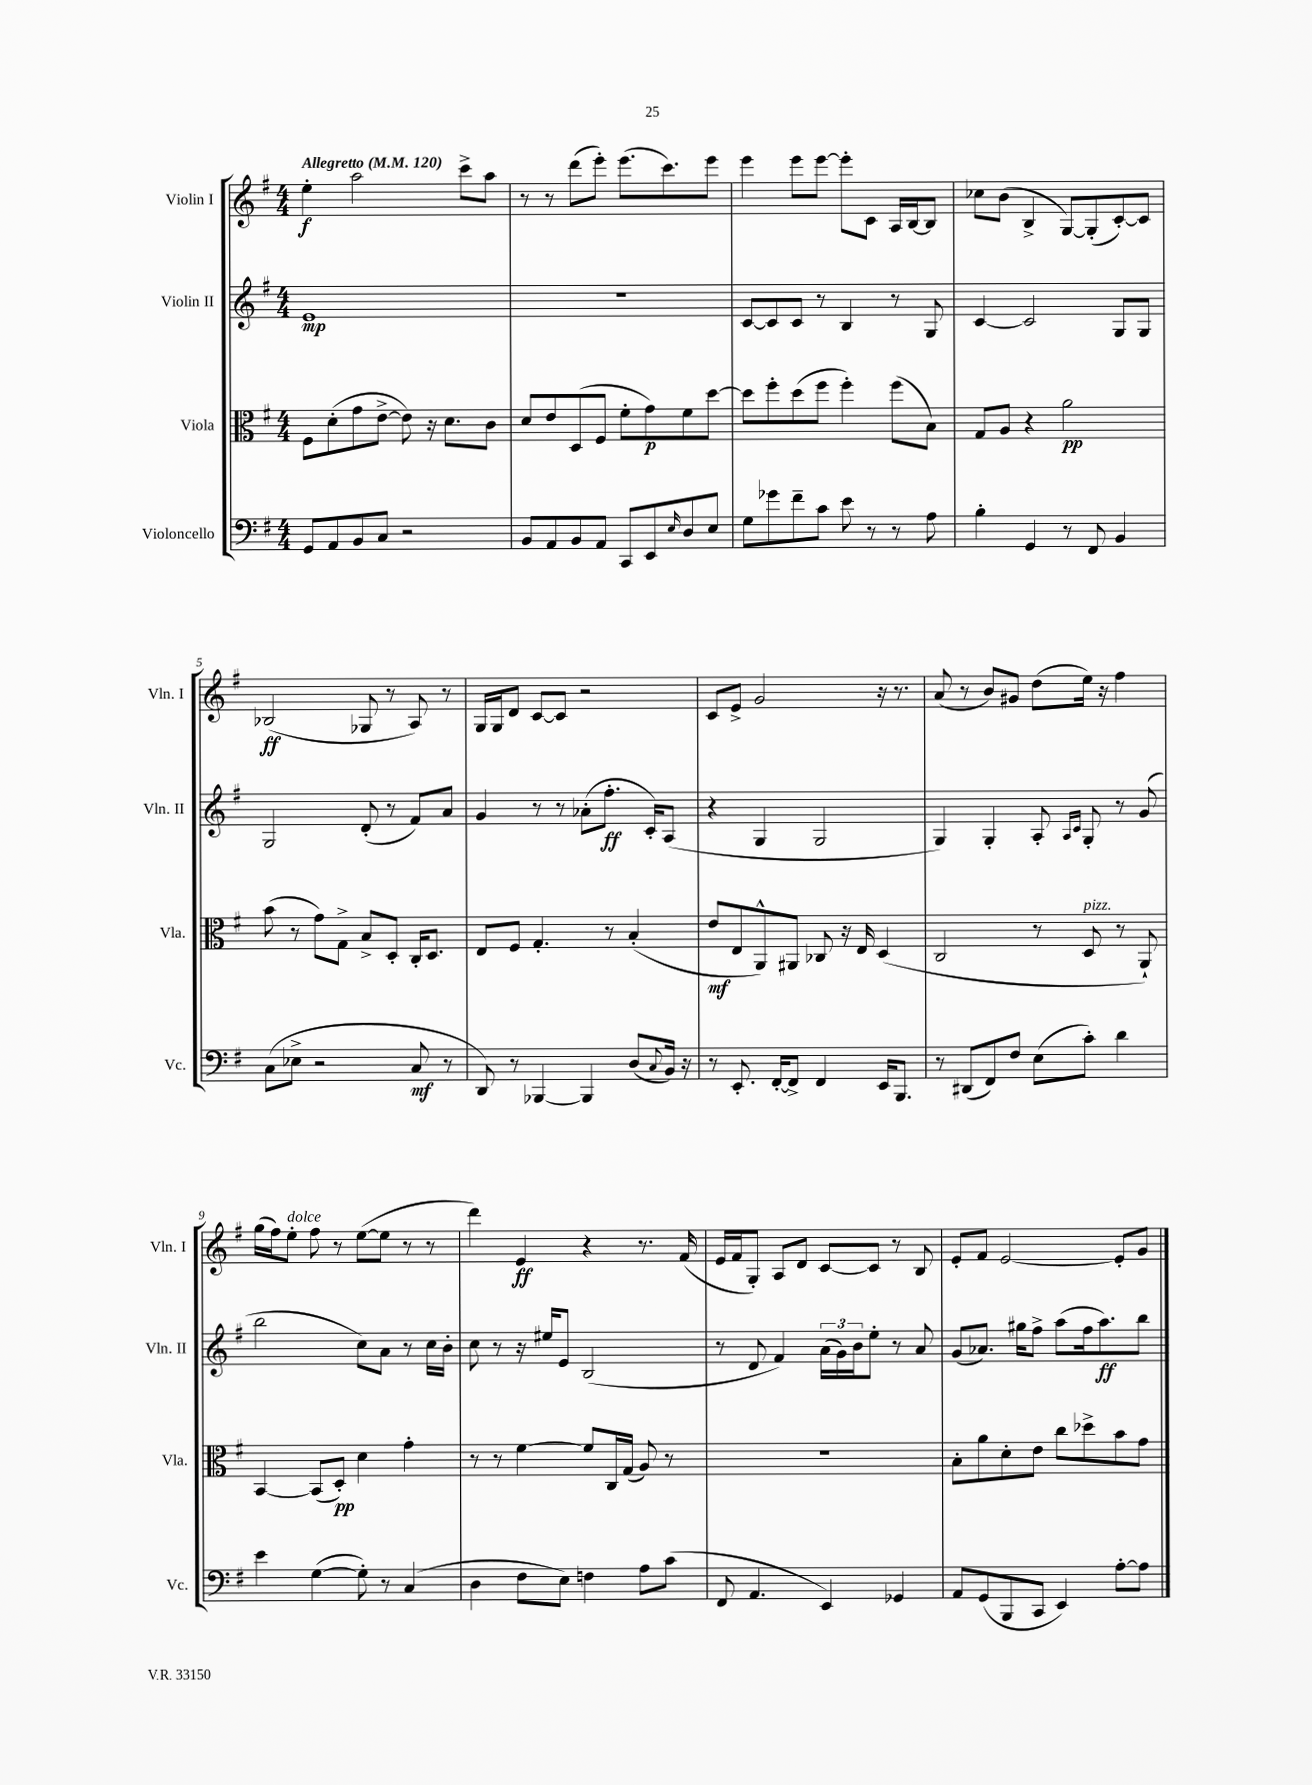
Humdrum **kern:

**kern	**kern	**kern	**kern
*staff4	*staff3	*staff2	*staff1
*clefF4	*clefC3	*clefG2	*clefG2
*k[f#]	*k[f#]	*k[f#]	*k[f#]
*M4/4	*M4/4	*M4/4	*M4/4
*MM120	*MM120	*MM120	*MM120
8GG/L	8F#\L	1e	4ee'\
8AA/	(8d'\	.	.
8BB/	8g\	.	2aa\
8C/J	[8e^\J	.	.
2r	8e\])	.	.
.	16r	.	.
.	8.d\L	.	.
.	.	.	8ccc^\L
.	8c\J	.	8aa\J
=	=	=	=
8BB/L	8d/L	1r	8r
8AA/	8e/	.	8r
8BB/	(8D/	.	(8ddd\L
8AA/J	8F#/J	.	8eee'\J)
8CC/L	8f#'\L	.	(8.eee\L
8EE/	8g\)	.	.
.	.	.	8.ccc\)
16qqE/	.	.	.
8D/	8f#\	.	.
8E/J	[8dd\J	.	8eee\J
=	=	=	=
8G\L	8dd\]L	[8c/L	4eee\
8g-\	8ff#'\	8c/]	.
8f#~\	(8dd\	8c/J	8eee\L
8c\J	8ff#\J	8r	[8eee\J
8e\	4ff#'\)	4B/	8eee'\]L
8r	.	.	8c\J
8r	(8ff#\L	8r	16A/LL
.	.	.	[16B/J
8A\	8B\J)	8G/	8B/]J
=	=	=	=
4B'\	8G/L	[4c/	8cc-\L
.	8A/J	.	(8b\J
4GG/	4r	2c/]	4B^/
8r	2a\	.	[8G/L)
8FF#/	.	.	(8G'/]
4BB/	.	8G/L	[8c'/)
.	.	8G/J	8c/]J
=	=	=	=
(8C\L	(8b\	2G/	(2B-/
8E-^\J	8r	.	.
2r	8g\L)	.	.
.	8G^\J	.	.
.	8B^/L	(8d'/	8G-/
.	8D'/J	8r	8r
8C/	16C'/LK	8f#/L)	8A/)
.	8.D/J	.	.
8r	.	8a/J	8r
=	=	=	=
8DD/)	8E/L	4g/	16G/LL
.	.	.	16G/J
8r	8F#/J	.	8d/J
[4BBB-/	4.G'/	8r	[8c/L
.	.	8r	8c/]J
4BBB-/]	.	(8a-'\L	2r
.	8r	8.ff#'\J	.
(8D/L	(4B'/	.	.
.	.	16c'/LK)	.
8qqC/	.	.	.
16BB/Jk)	.	(8A/J	.
16r	.	.	.
=	=	=	=
8r	8e/L	4r	8c/L
8.EE'/	8E/	.	8e^/J
.	8AA^^/)	4G/	2g/
[16FF#'/LK	.	.	.
8FF#^/]J	8AA#/J	.	.
4FF#/	8C-/	2G/	.
.	16r	.	.
.	16E/	.	.
16EE/LK	(4D/	.	16r
8.BBB/J	.	.	8.r
=	=	=	=
8r	2C/	4G/)	(8a/
(8DD#/L	.	.	8r
8FF#/)	.	4G'/	8b/L)
8F#/J	.	.	8g#/J
(8E\L	8r	8A'/	(8dd\L
.	.	16qqA/LL	.
.	.	16qqc/JJ	.
8c'\J)	8D/	8G'/	16ee\Jk)
.	.	.	16r
4d\	8r	8r	4ff#\
.	8AA`/)	(8g/	.
=	=	=	=
4e\	[4BB/	2bb\	(16gg\LL
.	.	.	16ff#\J)
.	.	.	8ee'\J
([4G\	(8BB/]L	.	8ff#\
.	8D'/J)	.	8r
8G'\])	4d\	8cc\L)	([8ee\L
8r	.	8a\J	8ee\]J
(4C/	4g'\	8r	8r
.	.	16cc\LL	8r
.	.	16b'\JJ	.
=	=	=	=
4D\	8r	8cc\	4ddd\)
.	8r	8r	.
8F#\L	[4f#\	16r	4e/
.	.	16ee#/LK	.
8E\J)	.	8e/J	.
4F\	8f#/]L	(2B/	4r
.	16C/L	.	.
.	(16G/JJ	.	.
8A\L	8A/)	.	8.r
(8c\J	8r	.	.
.	.	.	(16f#/
=	=	=	=
8FF#/	1r	8r	16e/LL
.	.	.	16f#/J
4.AA/	.	8d/	8G'/J)
.	.	4f#/)	8A/L
.	.	.	8d/J
4EE/)	.	(24a\LL	[8c/L
.	.	24g\)	.
.	.	24b\J	.
.	.	8ee'\J	8c/]J
4GG-/	.	8r	8r
.	.	8a/	8B/
=	=	=	=
8AA/L	8B'\L	(8g/L	8e'/L
(8GG/	8a\	8.a-/J)	8f#/J
8BBB/	8d'\	.	[2e/
.	.	16gg#\LK	.
8CC/J	8e\J	8ff#^\J	.
4EE/)	8cc\L	(8aa\L	.
.	8dd-^\	16ff#\k	.
.	.	8.aa\)	.
[8A'\L	8b\	.	8e'/]L
8A\]J	8g\J	8bb\J	8g/J
==	==	==	==
*-	*-	*-	*-
